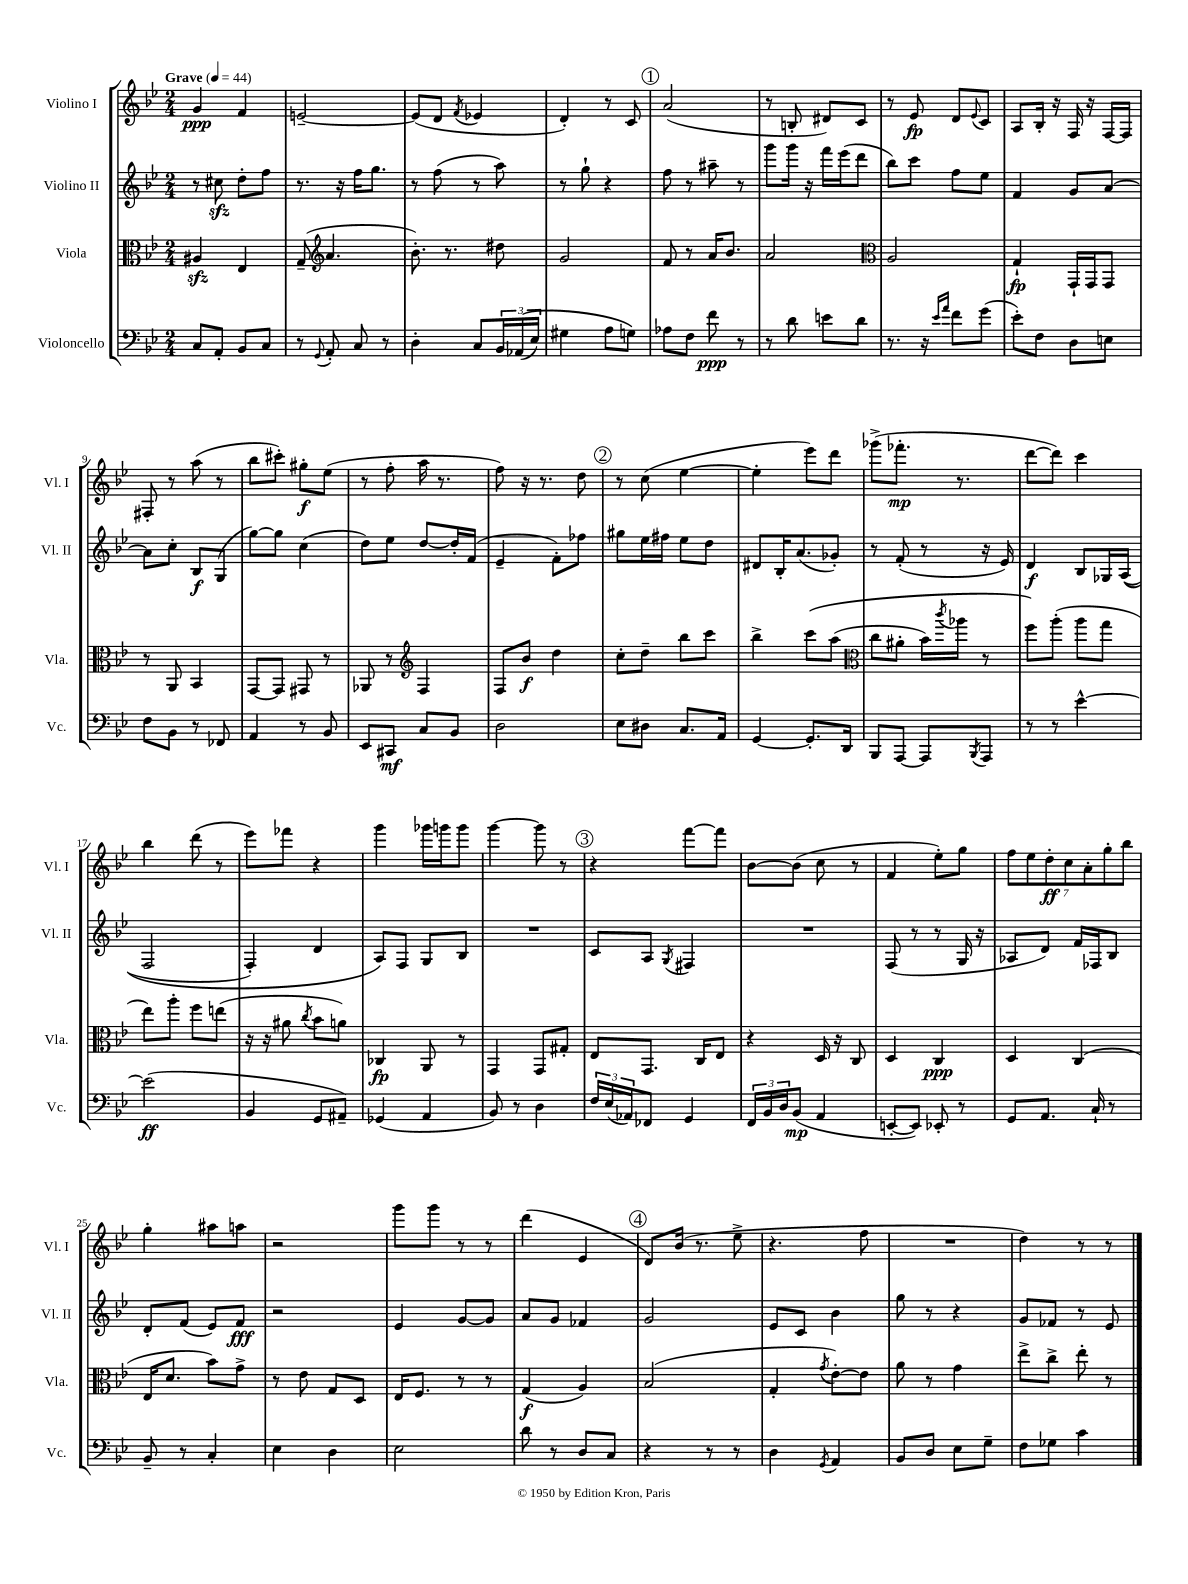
<<
\new StaffGroup <<
\new Staff = "s0" \with { instrumentName = "Violino I" shortInstrumentName = "Vl. I" } {
    \clef treble \key bes \major \numericTimeSignature \time 2/4 \tempo "Grave" 4 = 44
    g'4\ppp f'4 |
    e'2~-- |
    e'8( d'8 \acciaccatura { f'8 } ees'4 |
    d'4-.) r8 c'8 |
    \mark \markup { \circle "1" } a'2( |
    r8 b8-. dis'8) c'8 |
    r8 ees'8\fp d'8 \appoggiatura { ees'8 } c'8 |
    a8 bes16-. r16 f16 r16 f16~ f16 |
    fis8-. r8 a''8( r8 |
    bes''8 cis'''8-.) gis''8-.\f ees''8( |
    r8 f''8-. a''16 r8. |
    f''8) r16 r8. d''8 |
    \mark \markup { \circle "2" } r8 c''8( ees''4~ |
    ees''4-. ees'''8) d'''8 |
    ges'''8->( fes'''8.-.\mp r8. |
    d'''8~ d'''8) c'''4 |
    bes''4 d'''8( r8 |
    ees'''8) fes'''8 r4 |
    g'''4 ges'''16 g'''16 g'''8 |
    g'''4~ g'''8 r8 |
    \mark \markup { \circle "3" } r4 f'''8~ f'''8 |
    bes'8~ bes'8( c''8 r8 |
    f'4 ees''8-.) g''8 |
    \tuplet 7/4 { f''8 ees''8 d''8-.\ff c''8 a'8-. g''8-. bes''8 } |
    g''4-. ais''8 a''8 |
    r2 |
    g'''8 g'''8 r8 r8 |
    d'''4( ees'4 |
    \mark \markup { \circle "4" } d'8) bes'16( r8. ees''8-> |
    r4. f''8 |
    R2 |
    d''4) r8 r8 \bar "|." |
}
\new Staff = "s1" \with { instrumentName = "Violino II" shortInstrumentName = "Vl. II" } {
    \clef treble \key bes \major \numericTimeSignature \time 2/4
    r8 cis''8\sfz d''8-. f''8 |
    r8. r16 f''16 g''8. |
    r8 f''8( r8 a''8) |
    r8 g''8-! r4 |
    \mark \markup { \circle "1" } f''8 r8 ais''8-- r8 |
    g'''8 g'''16 r16 f'''16 ees'''16( d'''8 |
    bes''8) c'''8 f''8 ees''8 |
    f'4 g'8 a'8~ |
    a'8 c''8-. bes8\f g8( |
    g''8~) g''8 c''4( |
    d''8) ees''8 d''8~ d''16-. f'16( |
    ees'4-- f'8-.) fes''8 |
    \mark \markup { \circle "2" } gis''8 ees''16 fis''16 ees''8 d''8 |
    dis'8 bes16-. a'8.( ges'8-.) |
    r8 f'8-.( r8 r16 ees'16) |
    d'4\f bes8 ges16 a16(\( |
    f2 |
    f4-.) d'4 |
    a8\) f8 g8 bes8 |
    R2 |
    \mark \markup { \circle "3" } c'8 a8 \acciaccatura { g8 } fis4 |
    R2 |
    f8( r8 r8 g16 r16 |
    aes8 d'8) f'16 fes16 bes8 |
    d'8-. f'8( ees'8) f'8\fff |
    r2 |
    ees'4 g'8~ g'8 |
    a'8 g'8 fes'4 |
    \mark \markup { \circle "4" } g'2 |
    ees'8 c'8 bes'4 |
    g''8 r8 r4 |
    g'8 fes'8 r8 ees'8 \bar "|." |
}
\new Staff = "s2" \with { instrumentName = "Viola" shortInstrumentName = "Vla." } {
    \clef alto \key bes \major \numericTimeSignature \time 2/4
    ais4\sfz ees4 |
    g8--( \clef treble a'4. |
    bes'8.-.) r8. dis''8 |
    g'2 |
    \mark \markup { \circle "1" } f'8 r8 a'16 bes'8. |
    a'2 |
    \clef alto a2 |
    g4-!\fp g,16-! g,16 g,8 |
    r8 a,8 bes,4 |
    g,8~ g,8 gis,8 r8 |
    aes,8 r8 \clef treble f4 |
    f8 bes'8\f d''4 |
    \mark \markup { \circle "2" } c''8-. d''8-- bes''8 c'''8 |
    bes''4-> c'''8\( a''8( |
    \clef alto c''8 ais'8-. bes'16) \acciaccatura { c'''8 } aes''16 r8 |
    f''8\) a''8-.( a''8 g''8 |
    ees''8) a''8-. f''8 e''8( |
    r16 r16 ais'8 \acciaccatura { c''8 } bes'8 a'8) |
    ces4\fp a,8 r8 |
    g,4 g,8 gis8-. |
    \mark \markup { \circle "3" } ees8 g,8. c16 ees8 |
    r4 d16 r16 c8 |
    d4 c4\ppp |
    d4 c4( |
    ees16 d'8. bes'8) g'8-> |
    r8 ees'8 g8 d8 |
    ees16 f8. r8 r8 |
    g4\f( a4) |
    \mark \markup { \circle "4" } bes2( |
    g4-. \acciaccatura { g'8 } ees'8~-.) ees'8 |
    a'8 r8 g'4 |
    ees''8-> c''8-> ees''8-. r8 \bar "|." |
}
\new Staff = "s3" \with { instrumentName = "Violoncello" shortInstrumentName = "Vc." } {
    \clef bass \key bes \major \numericTimeSignature \time 2/4
    c8 a,8-. bes,8 c8 |
    r8 \appoggiatura { g,8 } a,8-. c8 r8 |
    d4-. c8 \tuplet 3/2 { bes,16 aes,16(\( ees16) } |
    gis4 a8 g8\) |
    \mark \markup { \circle "1" } aes8 f8 f'8\ppp r8 |
    r8 d'8 e'8 d'8 |
    r8. r16 \grace { ees'16 a'16 } f'8 g'8( |
    ees'8-.) f8 d8 e8 |
    f8 bes,8 r8 fes,8 |
    a,4 r8 bes,8 |
    ees,8 cis,8\mf c8 bes,8 |
    d2 |
    \mark \markup { \circle "2" } ees8 dis8 c8. a,16 |
    g,4~ g,8.-. d,16 |
    bes,,8 a,,8~ a,,8 \acciaccatura { bes,,8 } a,,8 |
    r8 r8 ees'4~-^ |
    ees'2\ff( |
    bes,4 g,8 ais,8--) |
    ges,4( a,4 |
    bes,8) r8 d4 |
    \mark \markup { \circle "3" } \tuplet 3/2 { f16 ees16( aes,16) } fes,8 g,4 |
    \tuplet 3/2 { f,16 bes,16 d16 } bes,8\mp( a,4 |
    e,8~-. e,8) ees,8-. r8 |
    g,8 a,8. c16-! r8 |
    bes,8-- r8 c4-. |
    ees4 d4 |
    ees2 |
    d'8 r8 d8 c8 |
    \mark \markup { \circle "4" } r4 r8 r8 |
    d4 \acciaccatura { g,8 } a,4 |
    bes,8 d8 ees8 g8-- |
    f8 ges8 c'4 \bar "|." |
}
>>
>>
